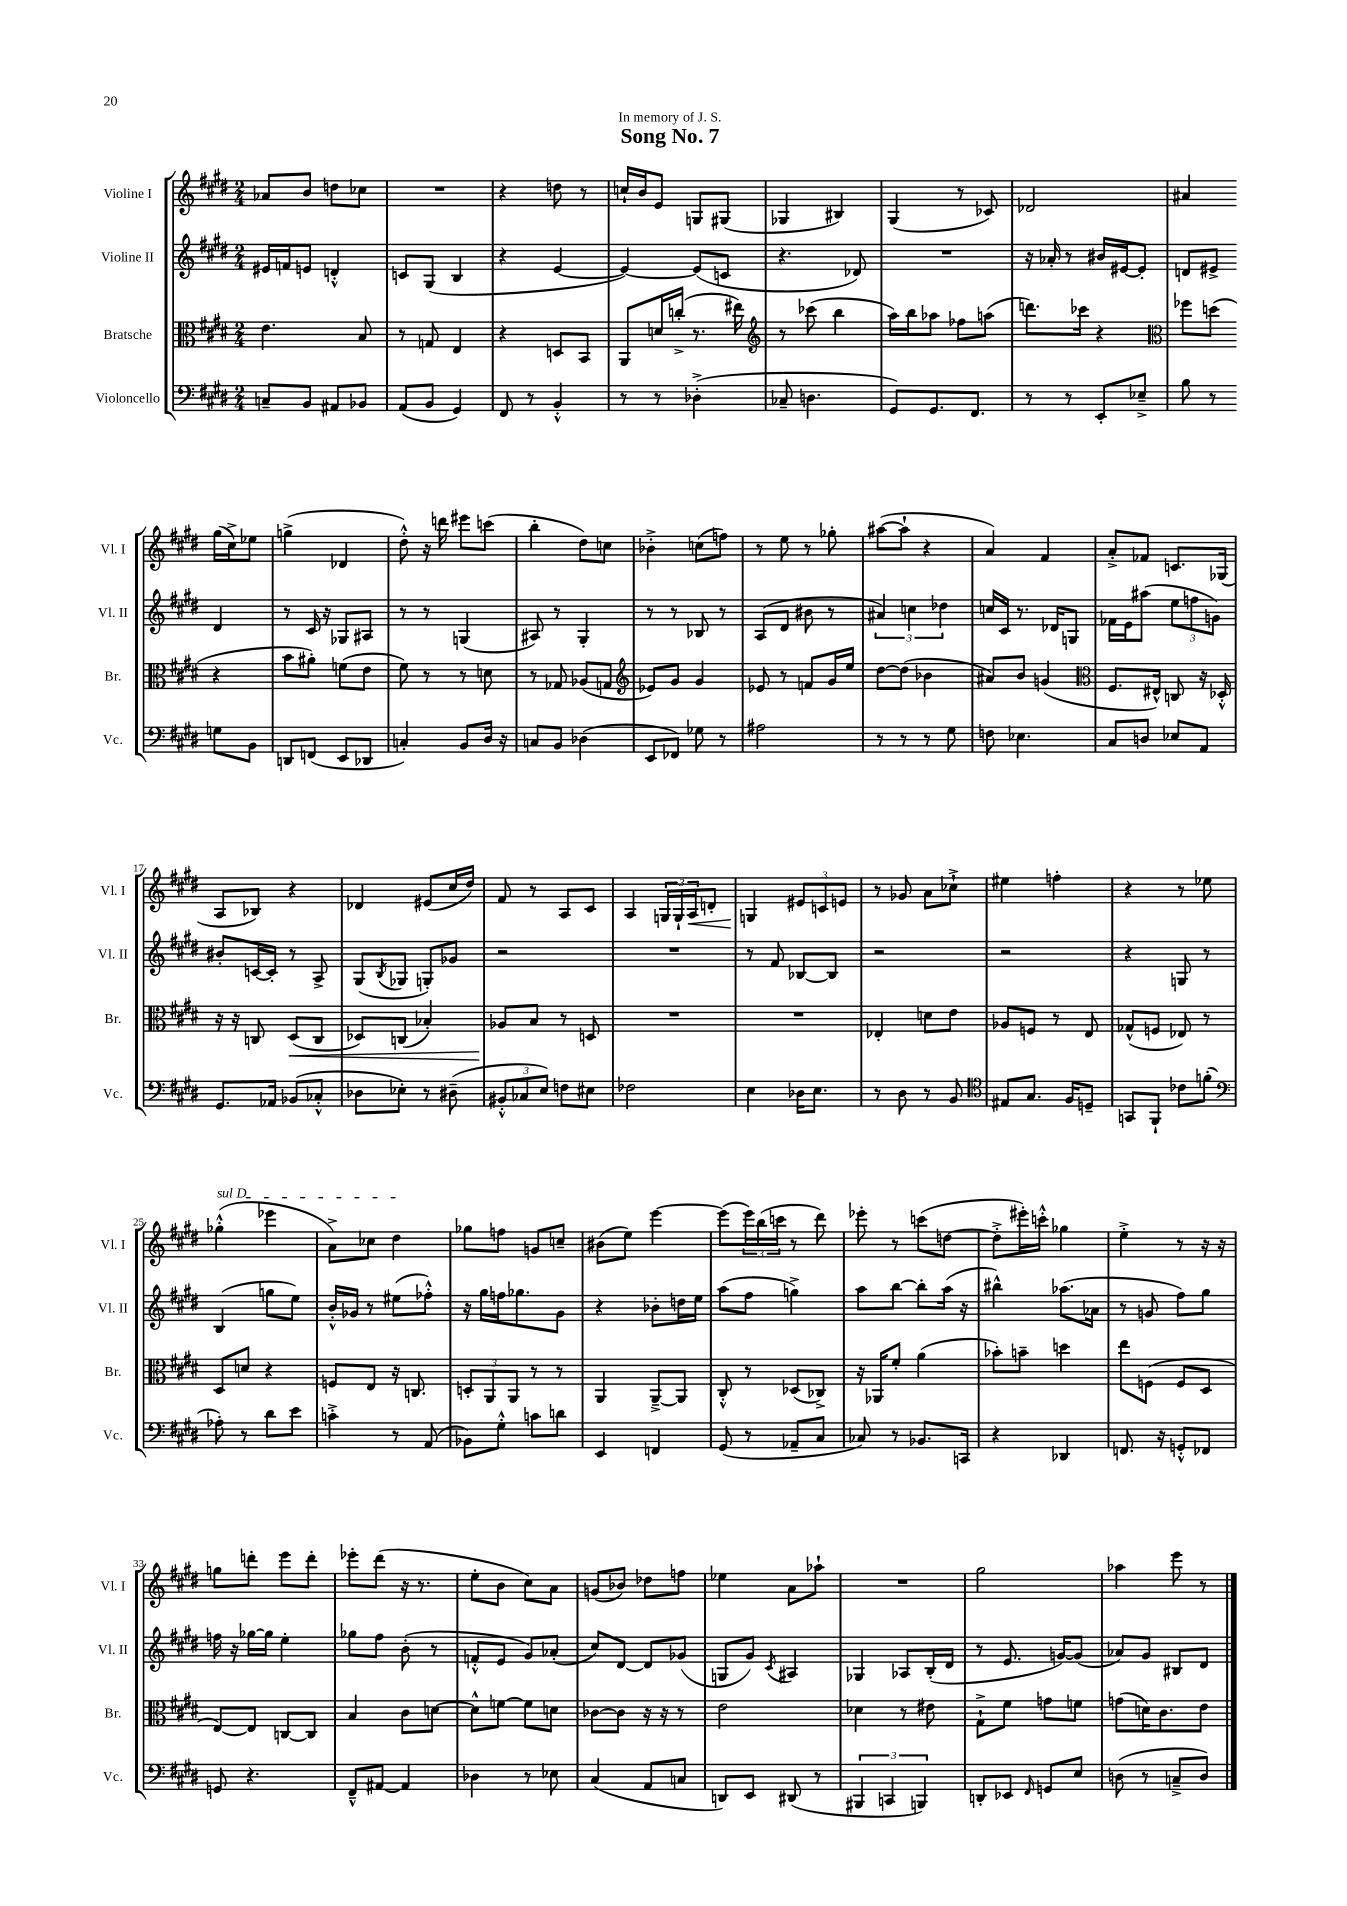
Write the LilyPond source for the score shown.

\header { title = "Song No. 7" dedication = "In memory of J. S." }
<<
\new StaffGroup <<
\new Staff = "s0" \with { instrumentName = "Violine I" shortInstrumentName = "Vl. I" } {
    \clef treble \key e \major \numericTimeSignature \time 2/4
    aes'8 b'8 d''8 ces''8 |
    R2 |
    r4 d''8 r8 |
    c''16-! b'16 e'8 g8 gis8( |
    ges4 bis4) |
    gis4( r8 ces'8) |
    des'2 |
    ais'4 gis''16( cis''16->) ees''8 |
    g''4->( des'4 |
    dis''8-.-^) r16 d'''16 eis'''8 c'''8( |
    b''4-. dis''8) c''8 |
    bes'4-.-> c''8( f''8) |
    r8 e''8 r8 ges''8-. |
    ais''8~( ais''8-! r4 |
    a'4) fis'4 |
    a'8-.-> fes'8 c'8. ges16( |
    a8 bes8) r4 |
    des'4 eis'8( cis''16 dis''16) |
    fis'8 r8 a8 cis'8 |
    a4 \tuplet 3/2 { g16 g16-! a16\< } d'8-. |
    g4\! \tuplet 3/2 { eis'8 c'8 e'8 } |
    r8 ges'8 a'8 ces''8-!-> |
    eis''4 f''4-. |
    r4 r8 ees''8 |
    \once \override TextSpanner.bound-details.left.text = \markup { \italic "sul D" } ges''4-.-^\startTextSpan( ees'''4 |
    a'8->) ces''8 dis''4\stopTextSpan |
    ges''8 f''8 g'8 c''8-- |
    bis'8( e''8) e'''4~ |
    e'''8( \tuplet 3/2 { e'''16) b''16( c'''16 } r8 dis'''8) |
    ees'''8-. r8 c'''8( d''8~ |
    d''8-.-> eis'''16-.) c'''16-.-^ ges''4 |
    e''4-.-> r8 r16 r16 |
    g''8 d'''8-. e'''8 d'''8-. |
    ees'''8-. dis'''8( r16 r8. |
    e''8-. b'8 cis''8) a'8 |
    g'8( bes'8) des''8 f''8 |
    ees''4 a'8 aes''8-! |
    R2 |
    gis''2 |
    aes''4 e'''8 r8 \bar "|." |
}
\new Staff = "s1" \with { instrumentName = "Violine II" shortInstrumentName = "Vl. II" } {
    \clef treble \key e \major \numericTimeSignature \time 2/4
    eis'16 f'16 e'8 d'4-.-^ |
    c'8 gis8( b4 |
    r4 e'4~ |
    e'4~) e'8( c'8 |
    r4. des'8) |
    R2 |
    r16 aes'16-. r8 bis'16 eis'16~ eis'8-. |
    d'8 eis'8-> d'4 |
    r8 cis'16 r16 ges8 ais8 |
    r8 r8 g4( |
    ais8) r8 gis4-. |
    r8 r8 bes8 r8 |
    a8( dis'8 bis'8 r8 |
    \tuplet 3/2 { ais'4) c''4 des''4 } |
    c''16 cis'16 r8. des'16 g8 |
    fes'16 e'16 ais''8( \tuplet 3/2 { e''8 f''8 g'8) } |
    bis'8-. c'16~ c'16-. r8 a8-> |
    gis8( \acciaccatura { b8 } ges8 g8-.) ges'8 |
    r2 |
    R2 |
    r8 fis'8 bes8~ bes8 |
    r2 |
    r2 |
    r4 g8 r8 |
    b4( g''8 e''8) |
    b'16-.-^ ges'16 r8 eis''8( fes''8-.-^) |
    r16 gis''16 f''16 ges''8. gis'8 |
    r4 bes'8-. d''16 e''16 |
    a''8( fis''8 g''4->) |
    a''8 b''8~ b''8-. a''16( r16 |
    bis''4-^) aes''8.( aes'16 |
    r8 g'8 fis''8) gis''8 |
    f''16 r16 ges''16~ ges''16 e''4-. |
    ges''8 fis''8 b'8-.( r8 |
    f'8-.-^ e'8 gis'8) aes'8-.( |
    cis''8) dis'8~ dis'8 ges'8( |
    g8 gis'8) \acciaccatura { cis'8 } ais4 |
    ges4 aes8 b16-.( dis'16 |
    r8 e'8. g'16~) g'8( |
    aes'8) gis'8 bis8 dis'8 \bar "|." |
}
\new Staff = "s2" \with { instrumentName = "Bratsche" shortInstrumentName = "Br." } {
    \clef alto \key e \major \numericTimeSignature \time 2/4
    e'4. b8 |
    r8 g8 e4 |
    r4 d8 b,8 |
    a,8 d'16 c''16-.->( r8. eis''16) |
    \clef treble r8 ces'''8( b''4 |
    a''16) b''16 aes''8 fes''8 a''8( |
    d'''8.) ces'''16 r4 |
    \clef alto fes''8 d''8( r4 |
    b'8 ais'8-.) f'8( e'8 |
    fis'8) r8 r8 d'8 |
    r8 ges8 aes8( g8 |
    \clef treble ees'8) gis'8 gis'4 |
    ees'8 r8 f'8 gis'16 e''16 |
    dis''8~ dis''8( bes'4 |
    ais'8) b'8 g'4( |
    \clef alto fis8. eis16-^) c8 r16 des16-.-^ |
    r16 r16 c8 dis8\<( c8 |
    des8) c8( bes4-.) |
    aes8\! b8 r8 d8 |
    R2 |
    R2 |
    ees4-. d'8 e'8 |
    aes8 f8 r8 e8 |
    ges8-^( f8 ees8) r8 |
    dis8 d'8 r4 |
    f8 e8 r16 c8. |
    \tuplet 3/2 { d8-. a,8 a,8 } r8 r8 |
    a,4 a,8~---> a,8 |
    cis8-.-^ r8 des8( ces8->) |
    r16 aes,16 fis'8-. a'4( |
    bes'8-.) b'8-- d''4 |
    e''8 f8( f8 dis8 |
    e8~) e8 c8~ c8 |
    b4 cis'8 d'8~ |
    d'8-^ f'8~ f'8 d'8 |
    ces'8~ ces'8 r16 r16 r8 |
    e'2 |
    des'4 r8 eis'8 |
    gis8-!-> fis'8 g'8 f'8 |
    g'8( d'16) cis'8. e'8 \bar "|." |
}
\new Staff = "s3" \with { instrumentName = "Violoncello" shortInstrumentName = "Vc." } {
    \clef bass \key e \major \numericTimeSignature \time 2/4
    c8-- b,8 ais,8 bes,8 |
    a,8( b,8 gis,4) |
    fis,8 r8 b,4-.-^ |
    r8 r8 des4-.->( |
    ces8-- d4. |
    gis,8) gis,8. fis,8. |
    r8 r8 e,8-. ees8---> |
    b8 r8 g8 b,8 |
    d,8 f,8( e,8 des,8 |
    c4-.) b,8 dis16 r16 |
    c8 b,8 des4( |
    e,8 fes,8) ges8 r8 |
    ais2 |
    r8 r8 r8 gis8 |
    f8 ees4. |
    cis8 d8 ees8 a,8 |
    gis,8. aes,16 bes,8( ces8-.-^ |
    des8 ees8-.) r8 dis8--( |
    \tuplet 3/2 { bis,8-.-^ ces8 e8) } f8 eis8 |
    fes2 |
    e4 des16 e8. |
    r8 dis8 r8 b,8 |
    \clef tenor eis8 gis8. fis16 d8-- |
    g,8 fis,8-! ces'8 f'8-.( |
    \clef bass aes8-.) r8 dis'8 e'8 |
    c'4-.-> r8 a,8( |
    bes,8) gis8-.-^ c'8 d'8 |
    e,4 f,4 |
    gis,8( r8 aes,8-- cis8 |
    ces8) r8 bes,8. c,16 |
    r4 des,4 |
    f,8. r16 g,8-.-^ fes,8 |
    g,8 r4. |
    fis,8---^ ais,8~ ais,4 |
    des4 r8 ees8 |
    cis4( a,8 c8 |
    d,8) e,8 dis,8( r8 |
    \tuplet 3/2 { bis,,4 c,4 b,,4) } |
    d,8-. ees,8 \grace { fis,16 } g,8 e8 |
    d8( r8 c8---> d8) \bar "|." |
}
>>
>>
